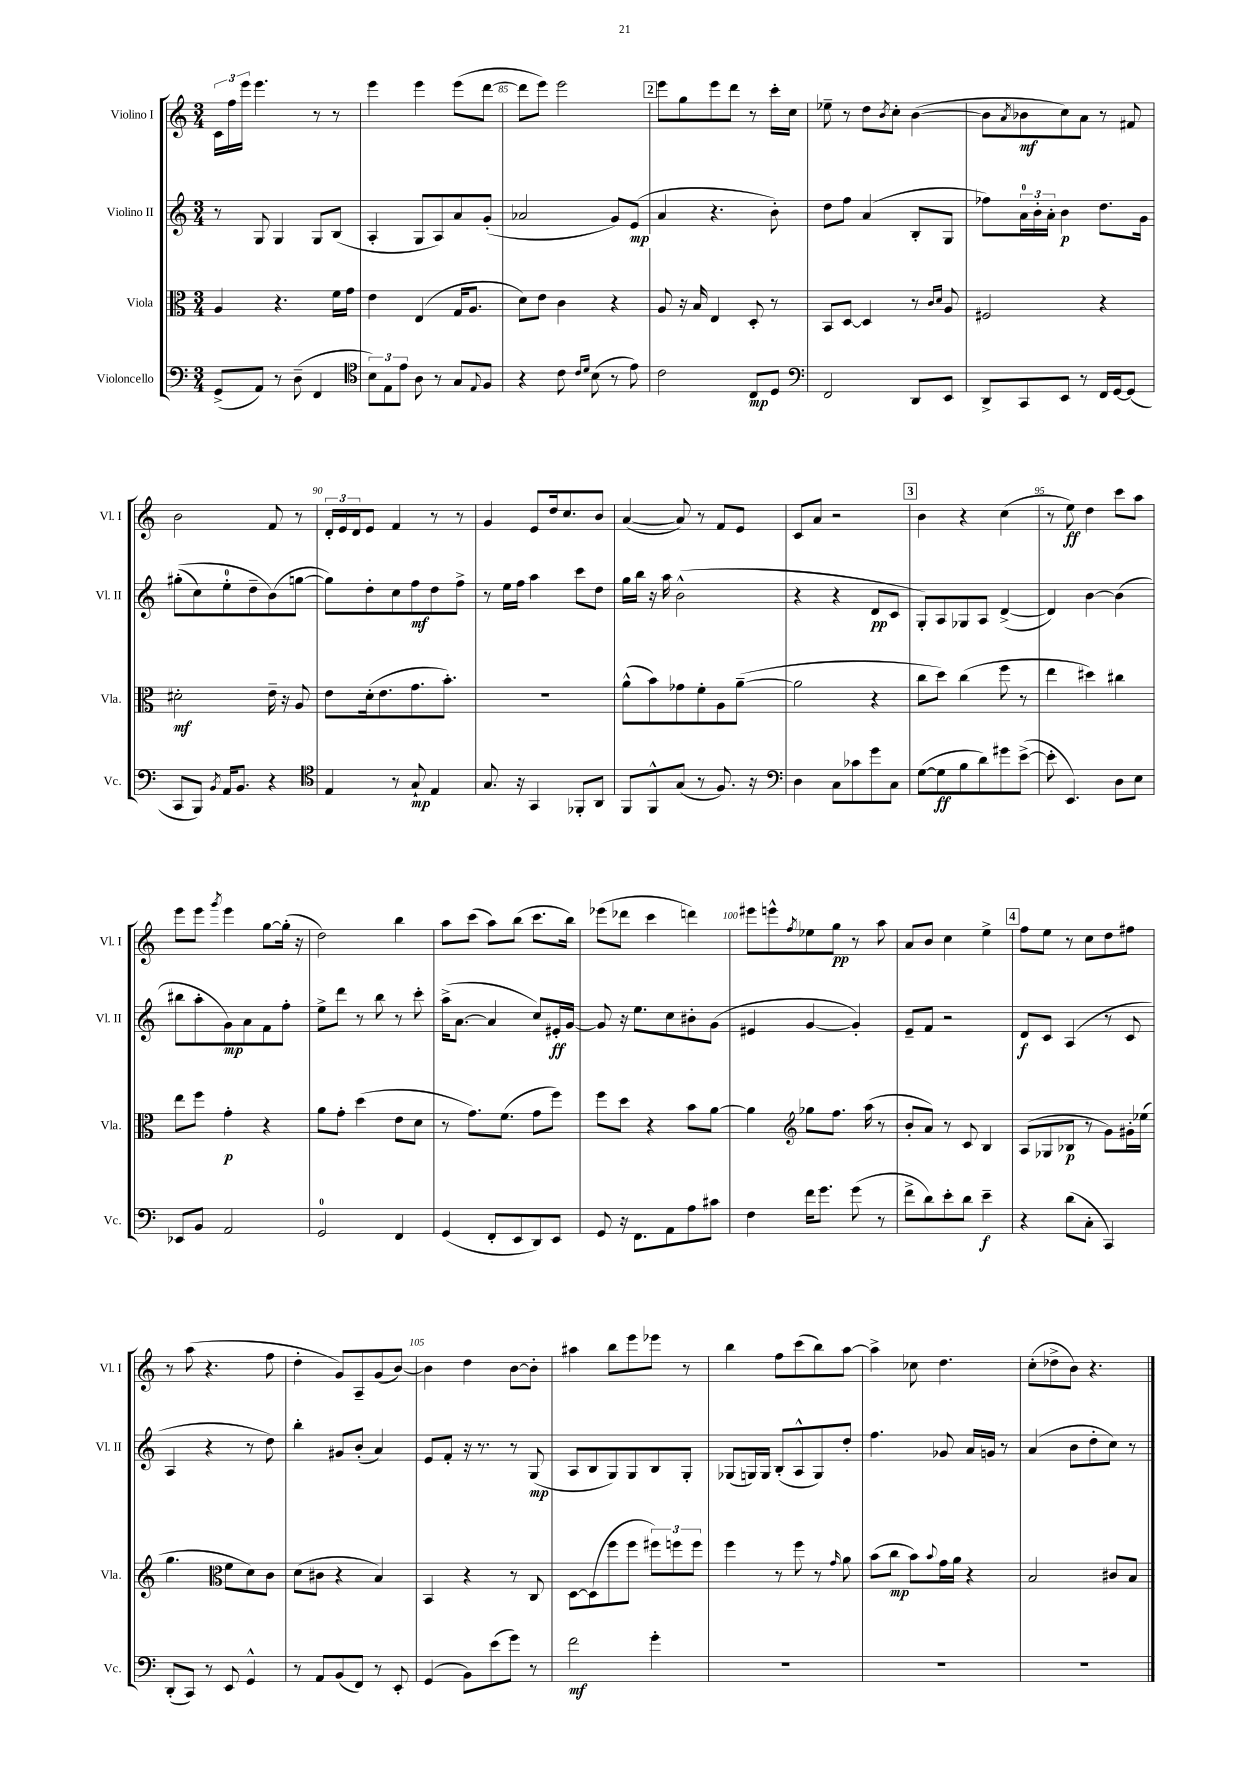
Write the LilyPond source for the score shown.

<<
\new StaffGroup <<
\new Staff = "s0" \with { instrumentName = "Violino I" shortInstrumentName = "Vl. I" } {
    \clef treble \key c \major \numericTimeSignature \time 3/4
    \tuplet 3/2 { c'16 f''16 e'''16 } e'''4. r8 r8 |
    e'''4 e'''4 e'''8( d'''8~ |
    d'''8 e'''8) e'''2 |
    \mark \markup { \box "2" } e'''8 g''8 e'''8 d'''8 r8 c'''16-. c''16 |
    ees''8-- r8 d''8 \acciaccatura { b'8 } c''8-. b'4~( |
    b'8 \acciaccatura { a'8 } bes'8\mf c''8) a'8 r8 fis'8 |
    b'2 f'8 r8 |
    \tuplet 3/2 { d'16-. e'16 d'16 } e'8 f'4 r8 r8 |
    g'4 e'8 d''16 c''8. b'8 |
    a'4~( a'8) r8 f'8 e'8 |
    c'8 a'8 r2 |
    \mark \markup { \box "3" } b'4 r4 c''4( |
    r8 e''8\ff) d''4 c'''8 a''8 |
    e'''8 e'''8 \acciaccatura { g'''8 } e'''4 g''8~ g''16-.( r16 |
    d''2) b''4 |
    a''8 c'''8( a''8) b''8( c'''8. b''16) |
    ees'''8( des'''8 c'''4 d'''4) |
    eis'''8 e'''8-^ \acciaccatura { f''8 } ees''8 g''8\pp r8 a''8 |
    a'8 b'8 c''4 e''4-> |
    \mark \markup { \box "4" } f''8 e''8 r8 c''8 d''8 fis''8 |
    r8 a''8( r4. f''8 |
    d''4-. g'8) a8-- g'8( b'8~) |
    b'4 d''4 b'8~ b'8-. |
    ais''4 b''8 e'''8 ees'''8 r8 |
    b''4 f''8 c'''8( b''8) a''8~ |
    a''4-> ces''8 d''4. |
    c''8-.( des''8-> b'8) r4. \bar "|." |
}
\new Staff = "s1" \with { instrumentName = "Violino II" shortInstrumentName = "Vl. II" } {
    \clef treble \key c \major \numericTimeSignature \time 3/4
    r8 g8 g4 g8 b8( |
    a4-. g8 a8) a'8 g'8-.( |
    aes'2 g'8) e'8\mp( |
    \mark \markup { \box "2" } a'4 r4. b'8-.) |
    d''8 f''8 a'4( b8-. g8 |
    fes''8) \tuplet 3/2 { a'16-0 b'16-. a'16-. } b'4\p d''8. g'16 |
    gis''8-.(\( c''8) e''8-0-. d''8-- b'8(\) g''8~ |
    g''8) d''8-. c''8 f''8\mf d''8 f''8-> |
    r8 e''16 f''16 a''4 c'''8 d''8 |
    g''16 b''16 r16 a''16 b'2-^( |
    r4 r4 d'8\pp c'8 |
    \mark \markup { \box "3" } g8-.) a8 ges8 a8 d'4~->( |
    d'4) b'4~ b'4( |
    bis''8 a''8-. g'8\mp) a'8 f'8 f''8-. |
    e''8-> d'''8 r8 b''8 r8 c'''8-. |
    a''16->( a'8.~ a'4 c''8) eis'16-.\ff g'16~ |
    g'8 r16 e''8. c''8 bis'8-. g'8( |
    eis'4 g'4~ g'4-.) |
    e'8-- f'8 r2 |
    \mark \markup { \box "4" } d'8\f c'8 a4( r8 c'8 |
    a4 r4 r8 d''8) |
    b''4-. gis'8 b'8-.( a'4) |
    e'8 f'8-. r16 r8. r8 g8\mp( |
    a8 b8 g8) g8 b8 g8-. |
    ges8( g16) g16 b8-.( a8-^ g8) d''8-. |
    f''4. ges'8 a'16 g'16 r8 |
    a'4( b'8 d''8-. c''8) r8 \bar "|." |
}
\new Staff = "s2" \with { instrumentName = "Viola" shortInstrumentName = "Vla." } {
    \clef alto \key c \major \numericTimeSignature \time 3/4
    a4 r4. f'16 g'16 |
    e'4 e4( g16 a8. |
    d'8) e'8 c'4 r4 |
    \mark \markup { \box "2" } a8 r16 b16 e4 d8-. r8 |
    b,8 d8~ d4 r8 \grace { c'16 d'16 } a8 |
    fis2 r4 |
    dis'2-.\mf e'16-- r16 a8 |
    e'8 d'16-.( e'8. g'8. b'8.-.) |
    R2. |
    a'8-^( b'8) ges'8 f'8-. a8 a'8~--( |
    a'2 r4 |
    \mark \markup { \box "3" } c''8 d''8) c''4( f''8 r8 |
    e''4 dis''4) cis''4 |
    e''8 f''8 g'4-.\p r4 |
    a'8 g'8-. d''4( e'8 d'8 |
    r8 g'8.) f'8.( g'8 f''8) |
    f''8 d''8 r4 b'8 a'8~ |
    a'4 \clef treble ges''8 f''8. a''16( r8 |
    b'8-. a'8) r8 c'8 b4 |
    \mark \markup { \box "4" } a8( ges8 bes8\p r8 g'8) gis'16-. ees''16( |
    g''4. \clef alto f'8 d'8) c'8 |
    d'8( cis'8 r4 b4) |
    b,4 r4 r8 c8 |
    d8~ d8( f''8 f''8 \tuplet 3/2 { fis''8) f''8 f''8 } |
    f''4 r8 f''8 r8 \grace { g'16 } a'8 |
    b'8( c''8\mp b'8) \appoggiatura { b'8 } g'16 a'16 r4 |
    b2 cis'8 b8 \bar "|." |
}
\new Staff = "s3" \with { instrumentName = "Violoncello" shortInstrumentName = "Vc." } {
    \clef bass \key c \major \numericTimeSignature \time 3/4
    g,8->( a,8) r8 d8--( f,4 |
    \clef tenor \tuplet 3/2 { b8) e8 e'8 } a8 r8 g8 \appoggiatura { e8 } f8 |
    r4 c'8 \grace { c'16 d'16 } b8( r8 e'8) |
    \mark \markup { \box "2" } c'2 c8\mp d8 |
    \clef bass f,2 d,8 e,8 |
    d,8-> c,8 e,8 r8 f,16 g,16~ g,8( |
    c,8 b,,8) \acciaccatura { b,8 } a,16 b,8. r4 |
    \clef tenor e4 r8 g8-!\mp e4 |
    g8. r16 g,4 fes,8-. a,8 |
    f,8 f,8-^ g8( r8 f8.) r16 |
    \clef bass d4 c8 ces'8 g'8 c8 |
    \mark \markup { \box "3" } g8~( g8\ff b8 d'8) gis'8 e'8~->( |
    e'8-. e,4.) d8 e8 |
    ees,8 b,8 a,2 |
    g,2-0 f,4 |
    g,4( f,8-. e,8 d,8) e,8 |
    g,8 r16 f,8. a,8 a8 cis'8 |
    f4 f'16 g'8. g'8( r8 |
    f'8-> d'8) e'8-. d'8 e'4--\f |
    \mark \markup { \box "4" } r4 d'8( c8-. c,4) |
    d,8-.( c,8) r8 e,8 g,4-^ |
    r8 a,8 b,8( f,8) r8 e,8-. |
    g,4( b,8) e'8( g'8) r8 |
    f'2\mf g'4-. |
    R2. |
    R2. |
    R2. \bar "|." |
}
>>
>>
\layout { \context { \Score currentBarNumber = #83 \override BarNumber.break-visibility = ##(#f #t #t) barNumberVisibility = #(every-nth-bar-number-visible 5) } }
